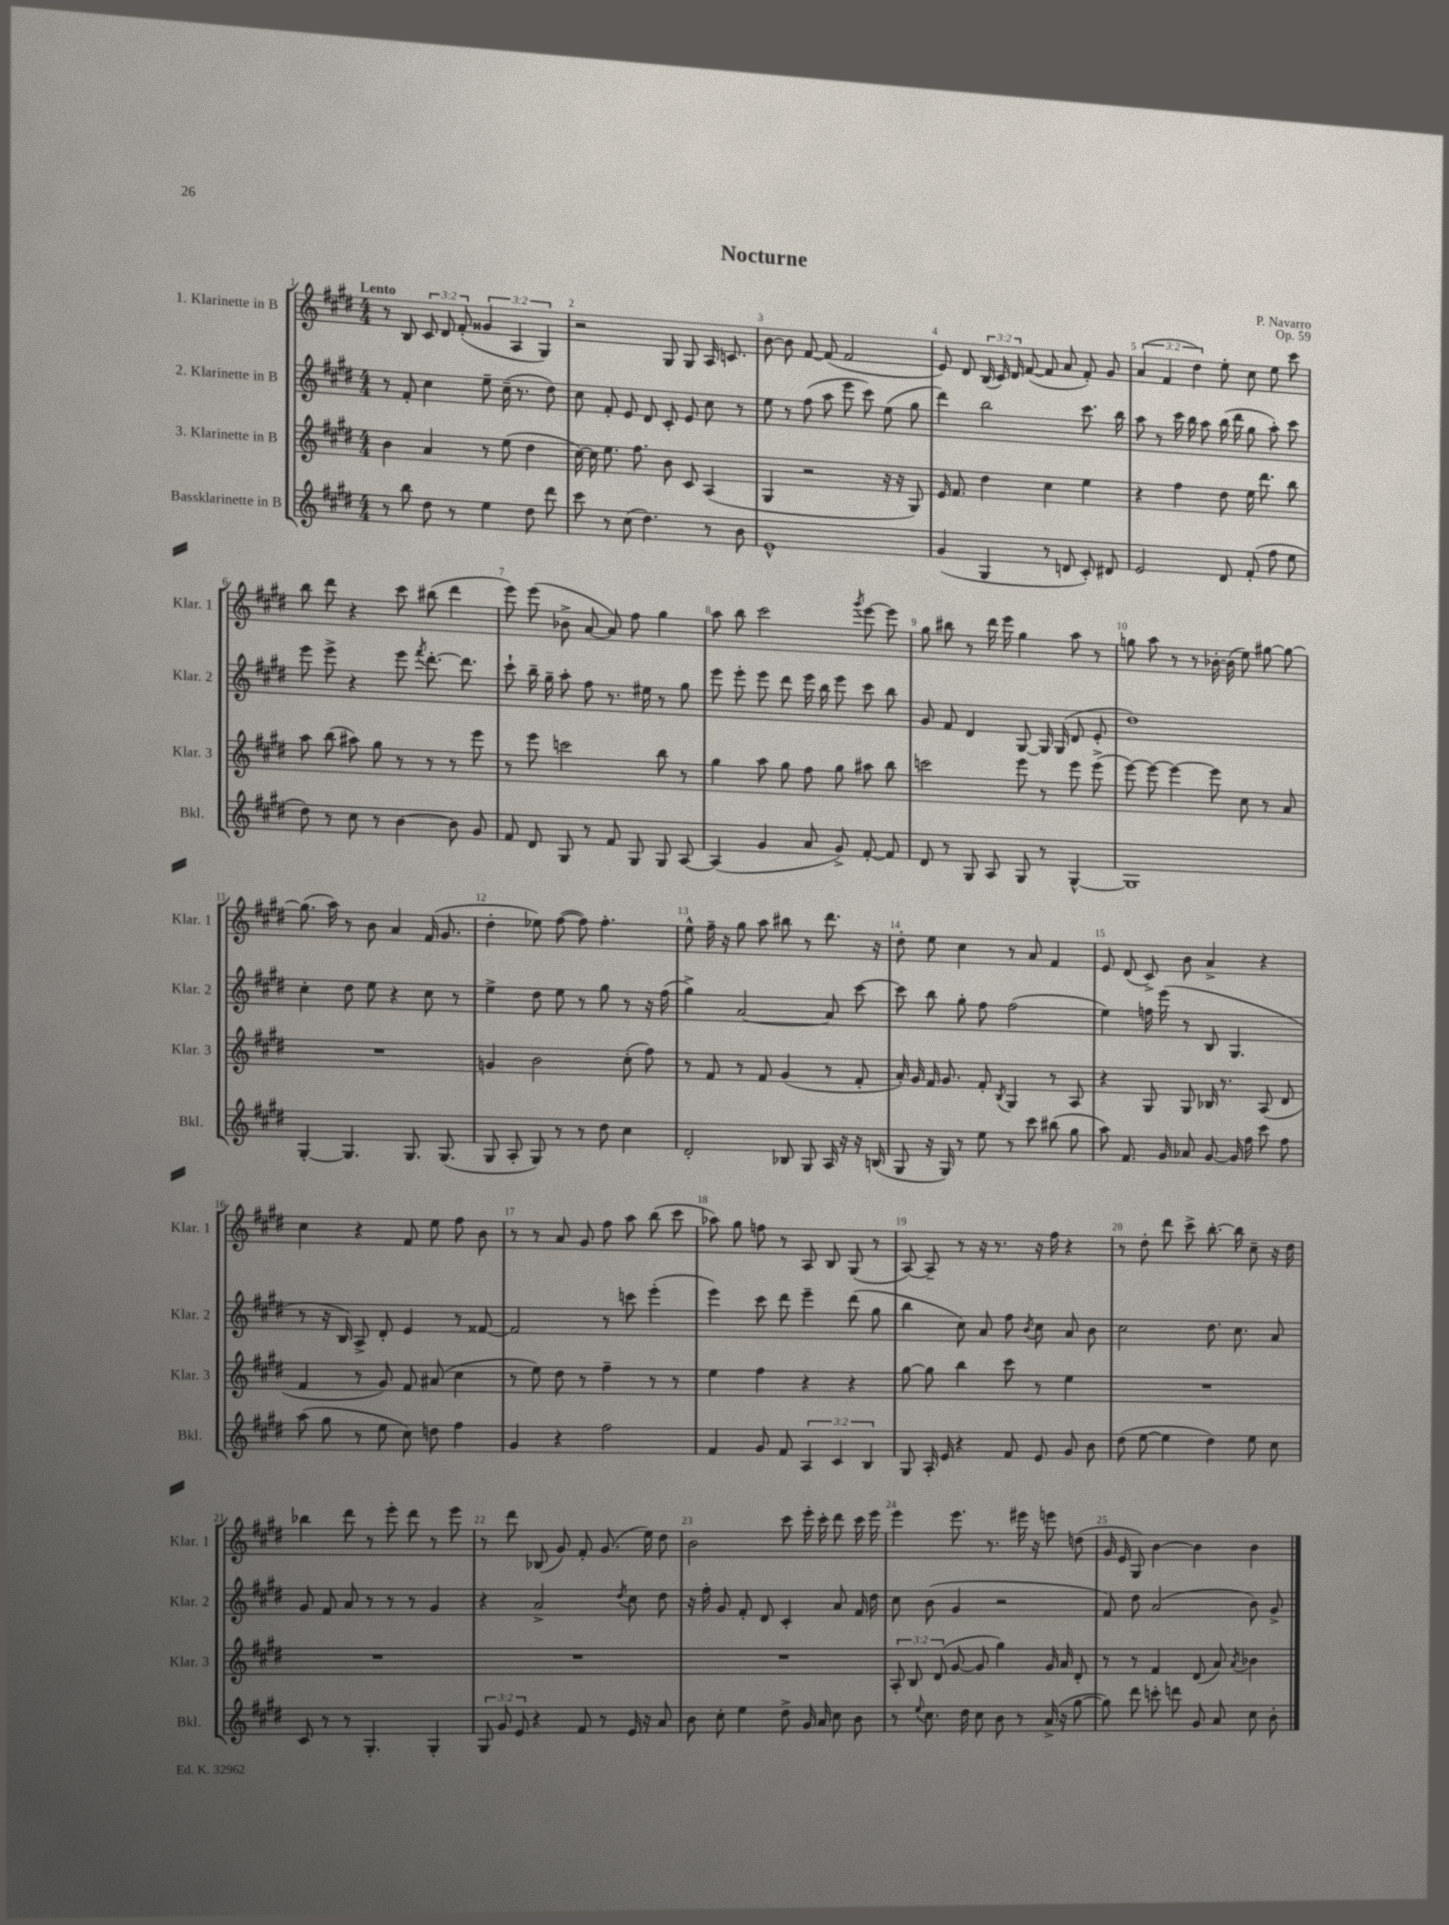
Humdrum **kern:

**kern	**kern	**kern	**kern
*staff4	*staff3	*staff2	*staff1
*clefG2	*clefG2	*clefG2	*clefG2
*k[f#c#g#d#]	*k[f#c#g#d#]	*k[f#c#g#d#]	*k[f#c#g#d#]
*M4/4	*M4/4	*M4/4	*M4/4
8r	4b	8r	8r
8bb	.	8f#'	8B
8dd#	4a	4cc#	12c#
.	.	.	12d#
8r	.	.	.
.	.	.	(12f#'
4ee	8r	8ee~	6g##
.	(8ee	(16cc#~	.
.	.	.	6A
.	.	8.r	.
8dd#	4dd#	.	.
.	.	.	6G#)
8ddd#	.	8dd#)	.
=	=	=	=
8ccc#	[16cc#)	8cc#	2r
.	16cc#]	.	.
8r	8.ee	8f#'	.
(8cc#	.	8e	.
.	8.ff#	.	.
4.dd#)	.	8d#	.
.	8b	8c#'	8G#
.	8c#	8e	8G#
8r	(4A	8cc#	16A
.	.	.	8.c
8b	.	8r	.
=	=	=	=
1e^^	4G#	8ee	[8b
.	.	8r	8b]
.	2r	(8ff#	[8f#
.	.	8aa	(8f#]
.	.	8eee	2f#
.	.	8ccc#)	.
.	16r	(8ee	.
.	16r	.	.
.	8G#)	8gg#	.
=	=	=	=
(4g#	16e	4ddd#)	8e)
.	8.f#	.	.
.	.	.	8d#
4G#	4dd#	2bb	(24B
.	.	.	24c#)
.	.	.	24d#
.	.	.	([8f#
8r	4cc#	.	8f#]
8d	.	.	8a
8c#')	4ee	8.ccc#	8f#')
8d#	.	.	8g#
.	.	16bb	.
=	=	=	=
2e	4r	8aa	(6a
.	.	8r	.
.	.	.	6f#
.	4ff#	16ccc#	.
.	.	16bb	.
.	.	.	6dd#)
.	.	8aa	.
8d#	8dd#	(16bb	8ee'
.	.	16ddd#	.
(8f#'	16ee	8gg#	8cc#
.	8.ddd#	.	.
8ff#	.	8aa')	8ee
8ee	8bb	8ccc#	8ccc#
=	=	=	=
8dd#)	8aa	8eee	8bb
8r	(8bb	8eee^	8ddd#
8cc#	8aa#)	4r	4r
8r	8gg#	.	.
[4b	8r	8eee	8ccc#
.	.	8qfff#	.
.	8r	[8.ddd#'	(8bb#
8b]	8r	.	4ddd#
.	.	8.ddd#]	.
8g#	8eee	.	.
=	=	=	=
8f#	8r	8ccc#`	8eee)
8d#	8eee	16bb~	(8eee
.	.	16gg#~	.
8G#	2ccc	8aa'	8b-^
8r	.	8ff#	[8a
8f#	.	8.r	8a])
8G#	.	.	8ff#
.	.	16ee#	.
8G#	8bb	8r	4gg#
[8A	8r	8gg#	.
=	=	=	=
(4A]	4gg#	8eee	8aa
.	.	8eee'	8bb
4g#	8aa	8eee	2ccc#
.	8gg#	8ddd#	.
8a	8ff#	16eee	.
.	.	16bb	.
8g#^)	8gg#	8eee	.
.	.	.	8qggg#
[8f#'	8aa#	8ccc#	[8eee
8f#]	8bb	8bb	8eee]
=	=	=	=
8d#	2ccc	8g#	8gg#
8r	.	8f#	8bb#
8G#	.	4d#	8r
8A	.	.	16ddd#
.	.	.	16eee
8G#	8eee	[8G#	4gg#
8r	8r	16G#]	.
.	.	(16G#	.
[4G#^^	8eee	8d#	8aa
.	(8eee^	8e'	8r
=	=	=	=
1G#]	[8eee)	1dd#)	8gg
.	8eee_	.	8aa
.	4eee_	.	8r
.	.	.	8r
.	8eee]	.	[16b-'
.	.	.	(16b-]
.	8cc#	.	8ee)
.	8r	.	[8gg#
.	8a	.	8gg#_
=	=	=	=
[4G#'	1r	4cc#'	(8.gg#]
.	.	.	16aa)
4.G#]	.	8dd#	8r
.	.	8ee	8b
.	.	4r	4a
8.G#	.	.	.
.	.	8cc#	(16f#
(8.G#	.	.	8.g#
.	.	8r	.
=	=	=	=
8G#	4g	4ee^	4dd#'
8A'	.	.	.
8G#)	2b	8dd#	8ee-)
8r	.	8ee	([8ff#
8r	.	8r	8ff#])
8dd#	.	8gg#	4.ff#'
4cc#	(8cc#'	8r	.
.	8ff#)	16r	.
.	.	(16ff#	.
=	=	=	=
2d#'	8r	4gg#^)	8ee^^
.	8f#	.	16ff#~
.	.	.	16r
.	8r	[2a	8gg#
.	8f#	.	8aa
8B-	(4g#	.	8bb#
8G#	.	.	8r
16A	8r	8a]	8.ddd#
16r	.	.	.
16r	8f#'	[8ccc#	.
(16B	.	.	16r
=	=	=	=
8G#	16a')	8ccc#]	8dd#'
.	16g#	.	.
16r	16f#	8bb	8ee
16G#)	8.g#	.	.
8r	.	8gg#'	4cc#
8ee	8f#'	8ff#	.
.	8qB	.	.
8r	4G#	(2ff#	8r
8ccc#	.	.	8a
(8bb#	8r	.	4f#
8gg#	8A	.	.
=	=	=	=
8aa)	4r	4ee)	8e
8.f#	.	.	(8d#
.	8G#	16ff	8c#^)
16g#	.	(16eee	.
8a-	8G#	8r	8b
[8g#	16B-	8B	4a^
.	8.r	.	.
16g#]	.	4.G#	.
16ff#	.	.	.
8ccc#	(8A	.	4r
8ff#	8d#	.	.
=	=	=	=
(8aa	4f#	8r	4cc#
8gg#	.	16r	.
.	.	16B)	.
8r	8r	8A^	4r
8ee	8g#)	8d#'	.
8cc#)	8f#	4e	8f#
8dd	(8a#	.	8ee
4ff#	4cc#	8r	8ff#
.	.	[8f##	8b
=	=	=	=
4g#	8r	2f##]	8r
.	8ee)	.	8r
4r	8dd#	.	8a
.	8r	.	8g#
2ff#	4ff#~	8r	8ff#
.	.	8ccc	8aa
.	8r	(4eee'	(8bb
.	8r	.	8ccc#
=	=	=	=
4f#	4ee	4eee)	8aa-)
.	.	.	8gg#
8g#	4ff#	8ccc#	8ff
8f#	.	8ddd#	8r
6A	4r	4eee~	8A
.	.	.	8B
6c#	.	.	.
.	4r	(8ddd#	(8G#
6B	.	.	.
.	.	8gg#	8r
=	=	=	=
8G#	[8gg#	4bb	[8A)
16A'	8gg#]	.	8A~]
16e	.	.	.
4r	4bb	8cc#)	8r
.	.	8a	16r
.	.	.	8.r
8f#	8ccc#	8ff#	.
.	.	8qb	.
8e	8r	8cc#	16r
.	.	.	16ff#
8g#	4ee	8a	4r
8b	.	8b	.
=	=	=	=
(8dd#	1r	2cc#	8r
[8ee	.	.	8dd#'
4ee]	.	.	8ddd#
.	.	.	8ccc#^
4dd#)	.	8.dd#	[8.bb'
.	.	8.cc#	16bb]
8ee	.	.	8cc#~
8cc#	.	8a	16r
.	.	.	16dd#
=	=	=	=
8c#	1r	8g#	4bb-
8r	.	8f#	.
8r	.	8a	8ddd#
4.G#'	.	8r	8r
.	.	8r	8eee'
.	.	8r	8ddd#
4G#'	.	4g#	8r
.	.	.	8eee
=	=	=	=
12G#	1r	4r	8r
12g#	.	.	.
.	.	.	8ddd#
12e	.	.	.
4r	.	2a^	(8B-
.	.	.	8g#)
8f#	.	.	8f#'
8r	.	.	(8.g#
.	.	8qdd#	.
16e	.	8cc#	.
16r	.	.	16ee)
8a	.	8dd#	8dd#
=	=	=	=
8b	1r	16r	2b
.	.	16ff#'	.
8cc#'	.	8g#	.
4ee	.	8f#'	.
.	.	8d#	.
8dd#^	.	4c#'	8ccc#
16g#	.	.	16eee'
16a	.	.	16ccc#'
8cc#	.	8a	8ddd#
8b	.	16f#	16ccc#
.	.	16dd#	16eee
=	=	=	=
8r	12A'	8cc#	4eee
.	12B	.	.
8qqee	.	.	.
8.cc#	.	(8b	.
.	(12d#	.	.
.	[8g#	4g#	8.eee
16dd#	.	.	.
8cc#	8g#]	.	.
.	.	.	8.r
8b	4gg#)	2r	.
8r	.	.	16eee#
.	.	.	16r
(16a^	16g#	.	8eee
16r	16a	.	.
[8gg#	8d#'	.	(8dd
=	=	=	=
8gg#])	8r	8f#)	16g#
.	.	.	16e
8ddd#	8r	8dd#	8G#)
8ccc'	4f#	(2a	[4b
8ddd	.	.	.
8g#	(8d#	.	4b]
8a	8a)	.	.
.	8qa	.	.
8cc#	4b-	8b)	4b
8b'	.	8g#^	.
==	==	==	==
*-	*-	*-	*-
